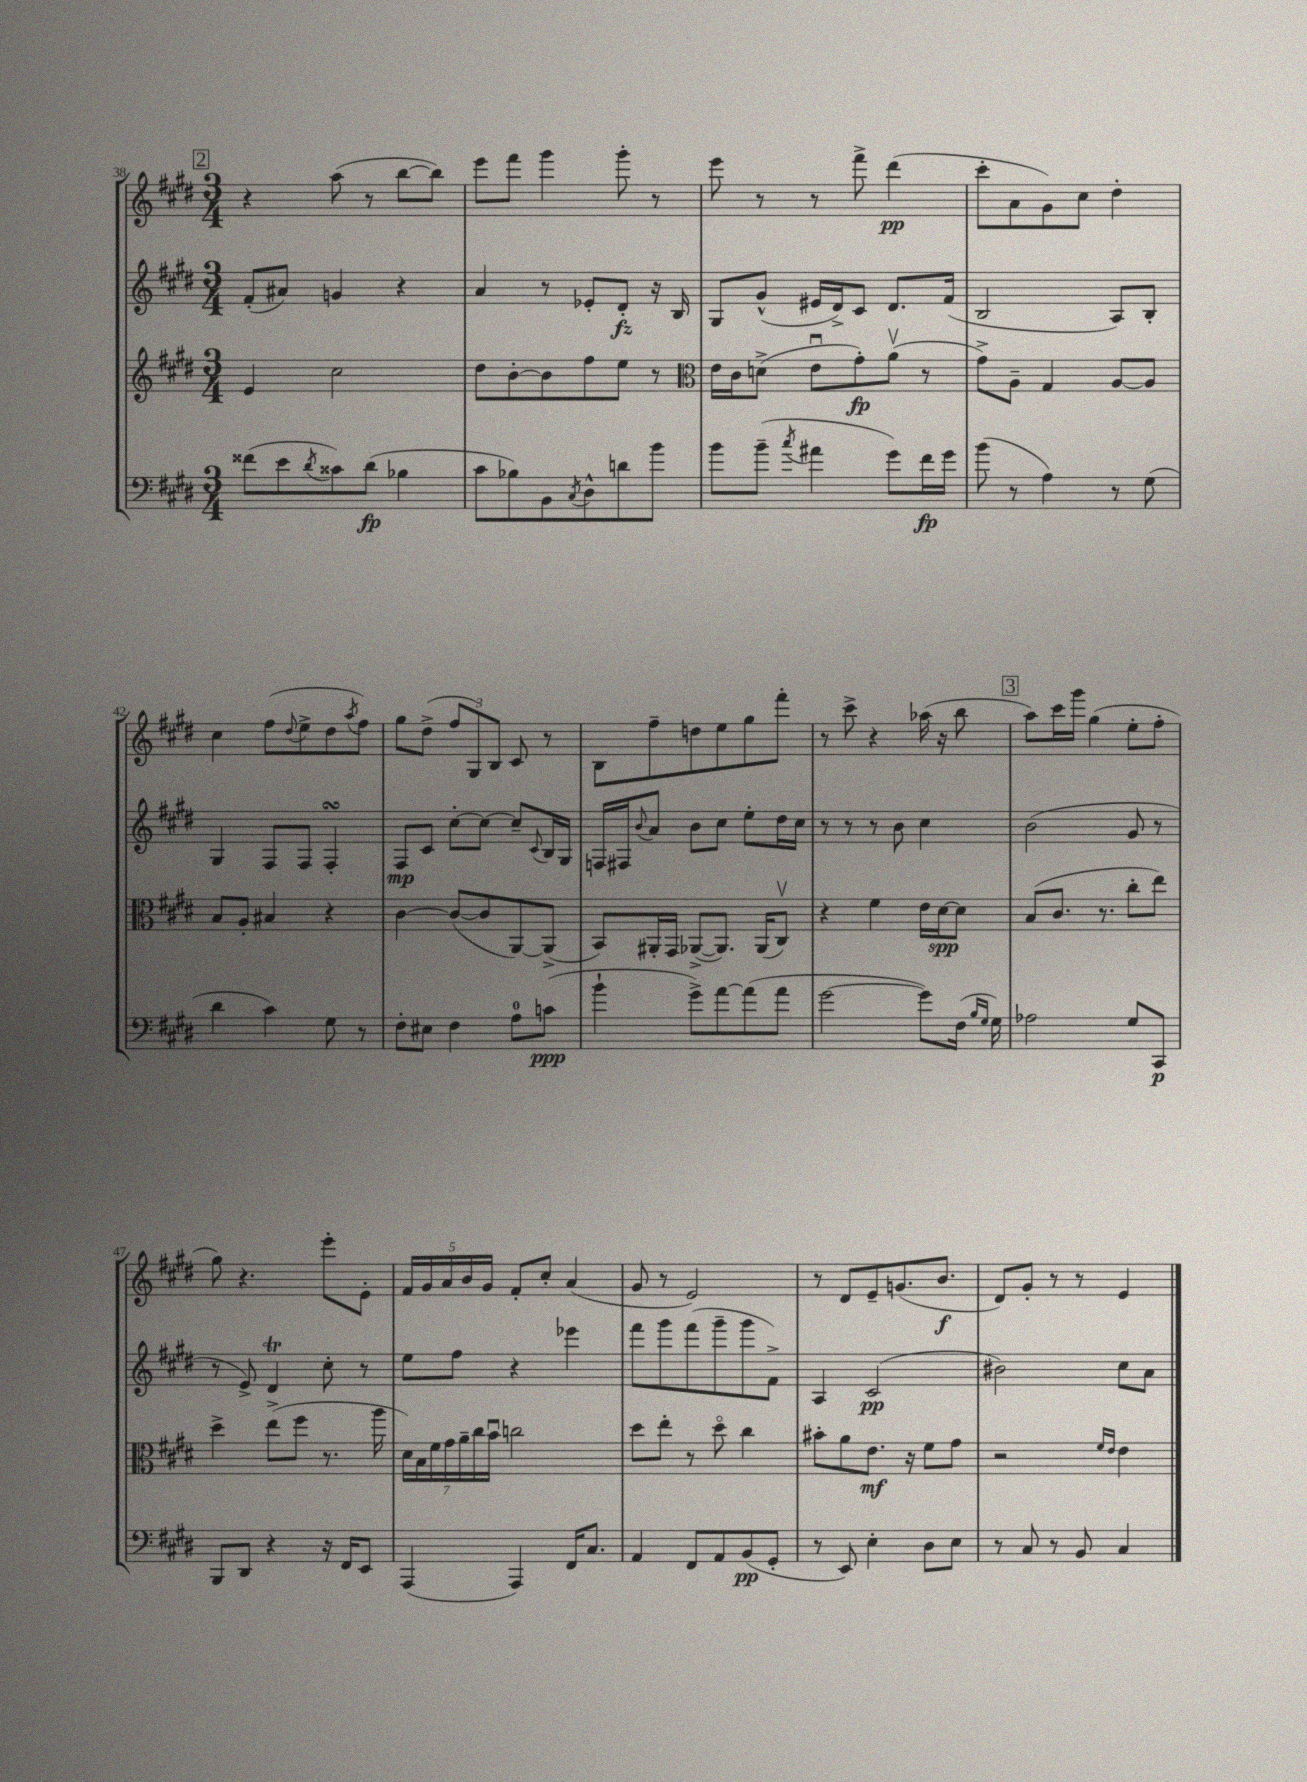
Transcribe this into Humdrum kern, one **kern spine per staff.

**kern	**kern	**kern	**kern
*staff4	*staff3	*staff2	*staff1
*clefF4	*clefG2	*clefG2	*clefG2
*k[f#c#g#d#]	*k[f#c#g#d#]	*k[f#c#g#d#]	*k[f#c#g#d#]
*M3/4	*M3/4	*M3/4	*M3/4
(8f##	4e	(8f#'	4r
8e	.	8a#)	.
8qd#	.	.	.
8c##)	2cc#	4g	(8aa
(8d#	.	.	8r
4B-	.	4r	[8bb
.	.	.	8bb])
=	=	=	=
8c#	8dd#	4a	8eee
8B-)	[8b'	.	8fff#
8BB	8b]	8r	4ggg#
8qC#	.	.	.
8D#^^	8ff#	8e-'	.
8d	8ee	8d#'	8ggg#'
8b	8r	16r	8r
.	.	16B	.
=	=	=	=
*	*clefC3	*	*
8b	16e	8G#	8eee
.	16c#	.	.
(8b~	(8d^	(8g#^^	8r
8qcc#	.	.	.
4a#	8eu	16e#	8r
.	.	16d#^)	.
.	8g#')	8c#	8fff#^
8g#)	(8av	8.d#	(4ddd#
16f#	8r	.	.
16g#	.	(16f#	.
=	=	=	=
(8b	8g#^)	2B	8ccc#'
8r	8A~	.	8a
4A)	4G#	.	8g#)
.	.	.	8cc#
8r	[8A	8A)	4dd#'
(8G#	8A]	8B'	.
=	=	=	=
4d#	8B	4G#	4cc#
.	8A'	.	.
4c#)	4B#	8F#	(8ff#
.	.	.	8qqdd#
.	.	8F#	8ee^
8G#	4r	4F#'	8dd#
.	.	.	8qaa
8r	.	.	8ff#)
=	=	=	=
8F#'	[4c#	8F#	8gg#
8E#	.	8c#	(8dd#^
4F#	(8c#_	[8cc#'	12ff#
.	.	.	12G#)
.	8c#]	8cc#_	.
.	.	.	12B
8A	[8AA)	8cc#~]	8c#
.	.	8qqc#	.
(8c	(8AA^]	16B	8r
.	.	16G#	.
=	=	=	=
4b`	8BB)	16F	8B
.	.	16F#	.
.	.	8qqb	.
.	16AA#'	8a	8ff#~
.	16GG#	.	.
8g#^)	([8AA-^	8b	8dd
[8a	8.AA-])	8cc#	8ee
(8a]	.	8ee'	8gg#
.	(16AA-	.	.
8a	8C#v)	16dd#	8fff#'
.	.	16cc#	.
=	=	=	=
[2g#	4r	8r	8r
.	.	8r	8ccc#^
.	4f#	8r	4r
.	.	8b	.
8g#])	16e	4cc#	(16aa-
.	[16d#	.	16r
(16F#	8d#]	.	8bb
16qqB	.	.	.
16qqG#	.	.	.
16G#)	.	.	.
=	=	=	=
2A-	(8B	(2b	8aa)
.	8.c#	.	16ccc#
.	.	.	16ggg#
.	.	.	(4gg#
.	8.r	.	.
8G#	8cc#'	8g#	8ee'
8CC#	8ee)	8r	8ff#'
=	=	=	=
8BBB	4dd#^	8r	8gg#)
8DD#	.	8e^)	4.r
4r	(8ee^	4d#	.
.	8ff#	.	.
16r	8.r	8cc#'	8eee'
16FF#	.	.	.
8EE	.	8r	8e'
.	16aa	.	.
=	=	=	=
(4AAA	28d#)	8ee	20f#
.	28B	.	.
.	.	.	20g#
.	28f#	.	.
.	.	.	20a
.	28g#	.	.
.	.	8ff#	.
.	28a~	.	.
.	.	.	20b
.	28cc#	.	.
.	.	.	20g#
.	28bu	.	.
4AAA)	2cc	4r	8f#'
.	.	.	8cc#'
16FF#	.	4eee-	(4a
8.C#	.	.	.
=	=	=	=
4AA	8dd#	8fff#	8g#
.	8ee'	8ggg#	8r
8FF#	8r	(8fff#	2e)
8AA	8dd#o	8ggg#~	.
(8BB	4cc#	8ggg#	.
8GG#'	.	8f#^)	.
=	=	=	=
8r	8b#'	4A	8r
8EE)	8a	.	8d#
4E'	8.e	(2c#	8e~
.	.	.	(8.g
.	16r	.	.
8D#	8f#	.	.
.	.	.	8.b
8E	8g#	.	.
=	=	=	=
8r	2r	2b#)	8d#)
8C#	.	.	8g#'
8r	.	.	8r
8BB	.	.	8r
.	16qqf#	.	.
.	16qqe	.	.
4C#	4e	8cc#	4e
.	.	8a	.
==	==	==	==
*-	*-	*-	*-
